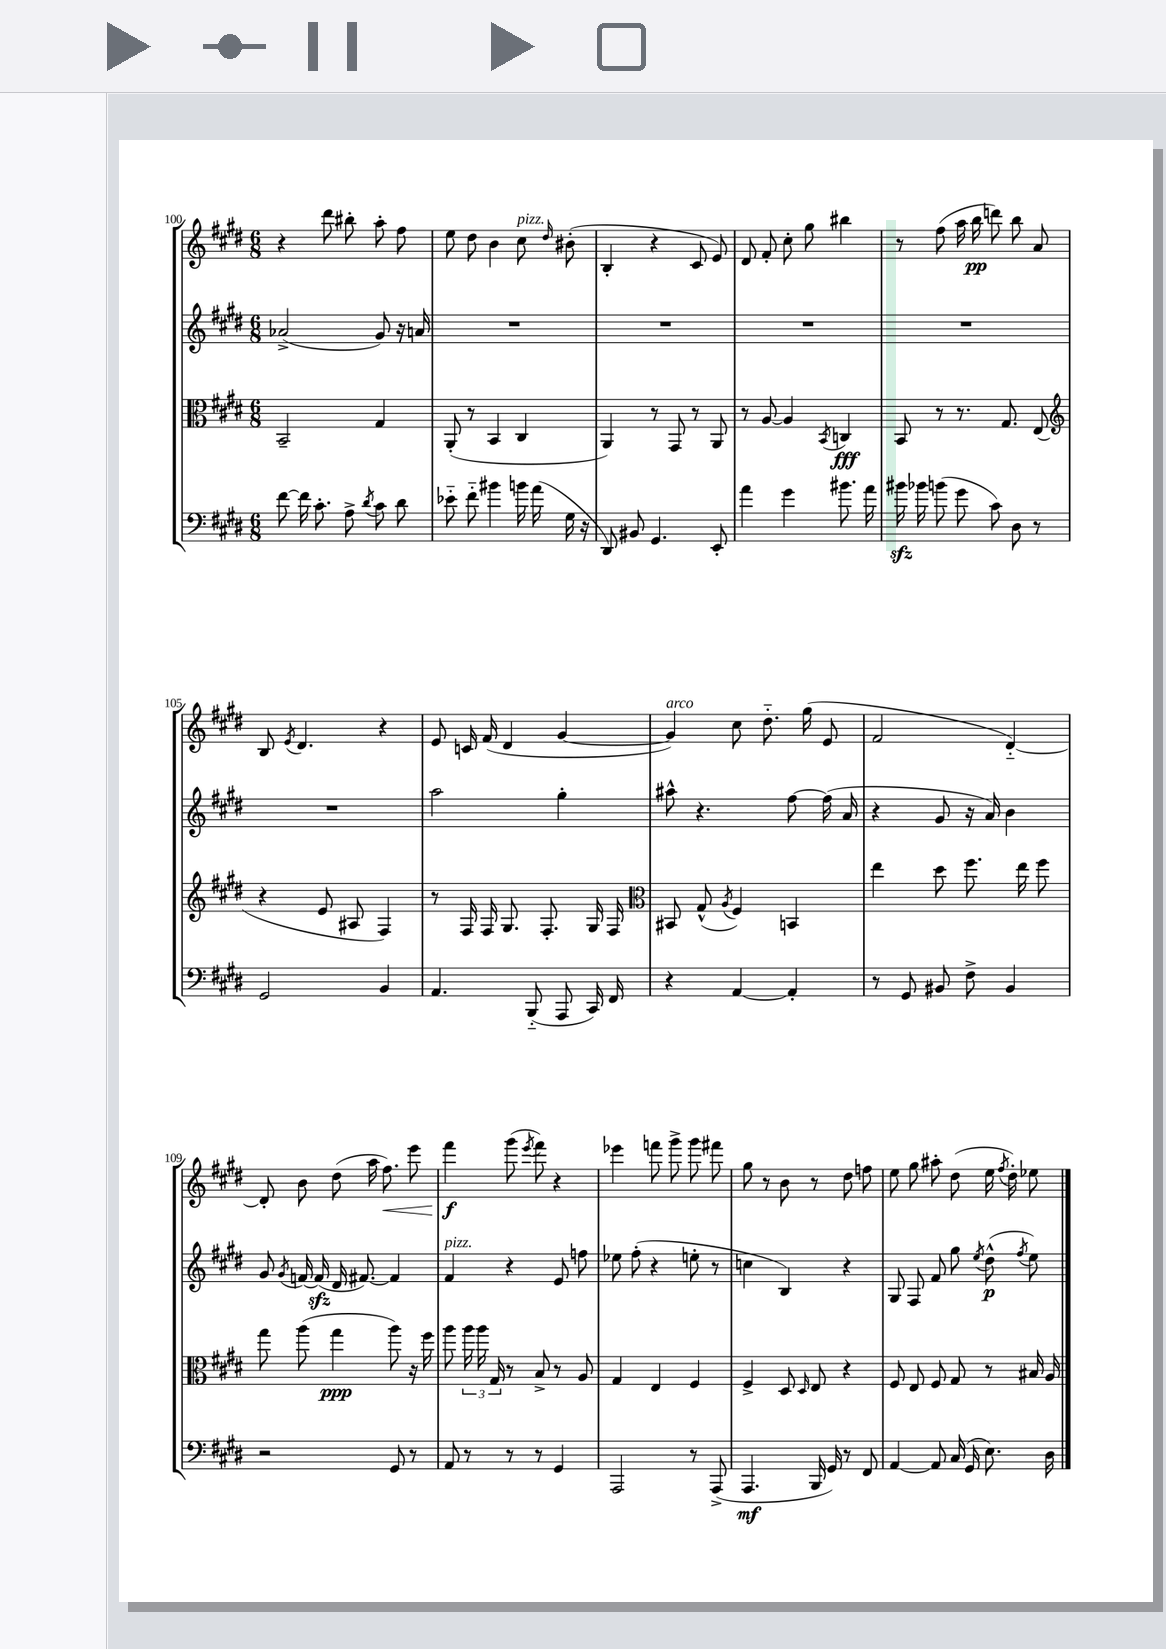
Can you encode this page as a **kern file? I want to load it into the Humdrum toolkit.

**kern	**kern	**kern	**kern
*staff4	*staff3	*staff2	*staff1
*clefF4	*clefC3	*clefG2	*clefG2
*k[f#c#g#d#]	*k[f#c#g#d#]	*k[f#c#g#d#]	*k[f#c#g#d#]
*M6/8	*M6/8	*M6/8	*M6/8
[8f#	2BB~	(2a-^	4r
16f#]	.	.	.
8.c#'	.	.	.
.	.	.	8ddd#
8A^	.	.	8bb#'
8qd#	.	.	.
8c#	4G#	8g#)	8aa'
8d#	.	16r	8ff#
.	.	16a	.
=	=	=	=
8e-'~	(8AA'	2.r	8ee
8f#'~	8r	.	8dd#
4b#	4BB	.	4b
16b	4C#	.	8cc#
(16a	.	.	.
.	.	.	16qqdd#
16G#	.	.	(8b#'
16r	.	.	.
=	=	=	=
8DD#)	4AA)	2.r	4B'
8BB#	.	.	.
4.GG#	8r	.	4r
.	8GG#	.	.
.	8r	.	8c#
8EE'	8AA	.	8e)
=	=	=	=
4a	8r	2.r	8d#
.	[8A	.	8f#'
4g#	4A]	.	8cc#'
.	.	.	8gg#
.	8qBB	.	.
8.b#	4C	.	4bb#
16a	.	.	.
=	=	=	=
16b#	8BB	2.r	8r
16b-	.	.	.
(8b	8r	.	(8ff#
8g#	8.r	.	16aa
.	.	.	16bb
8c#)	.	.	8ddd)
.	8.G#	.	.
8D#	.	.	8bb
8r	(8E	.	8a
=	=	=	=
*	*clefG2	*	*
2GG#	4r	2.r	8B
.	.	.	8qe
.	.	.	4.d#
.	8e	.	.
.	8A#	.	.
4BB	4F#)	.	4r
=	=	=	=
4.AA	8r	2aa	8e
.	16F#	.	16c
.	16F#	.	(16f#
.	8.G#	.	4d#
(8BBB'~	.	.	.
.	8.F#'	.	.
8AAA	.	4gg#'	[4g#
16CC#)	16G#	.	.
16FF#	16F#	.	.
=	=	=	=
*	*clefC3	*	*
4r	8BB#	8aa#^^	4g#])
.	(8G#^^	4.r	.
.	8qA	.	.
[4AA	4F#)	.	8cc#
.	.	.	8.dd#'~
4AA']	4BB	[8ff#	.
.	.	.	(16gg#
.	.	(16ff#]	8e
.	.	16a	.
=	=	=	=
8r	4ee	4r	2f#
8GG#	.	.	.
8BB#	8dd#	8g#	.
8F#^	8.ff#	16r	.
.	.	16a)	.
4BB#	.	4b	[4d#'~)
.	16ee	.	.
.	8ff#	.	.
=	=	=	=
2r	8gg#	8g#	8d#']
.	.	8qg#	.
.	(8aa	[16f	8b
.	.	(16f]	.
.	4gg#	16d#	(8dd#
.	.	[8.f#)	.
.	.	.	16aa
.	.	.	8.ff#)
8GG#	8aa)	4f#]	.
8r	16r	.	8eee
.	16ff#	.	.
=	=	=	=
8AA	8aa	4f#	4fff#
8r	24aa	.	.
.	24aa	.	.
.	24G#	.	.
8r	8r	4r	(8ggg#
.	.	.	8qeee
8r	8B^	.	8fff#)
4GG#	8r	8e	4r
.	8A	8ff	.
=	=	=	=
2AAA	4G#	8ee-	4eee-
.	.	(8ff#'	.
.	4E	4r	8fff
.	.	.	8ggg#^
8r	4F#	8ee'	8ggg#
(8AAA^	.	8r	8fff#
=	=	=	=
4.AAA	4F#^	4cc	8gg#
.	.	.	8r
.	8D#	4B)	8b
.	16qqD#	.	.
16BBB	8E	.	8r
16GG#)	.	.	.
8r	4r	4r	8dd#
8FF#	.	.	8ff
=	=	=	=
[4AA	8F#	8G#	8ee
.	8E	8F#	8gg#
8AA]	8F#	8f#	8aa#'
(16C#	8G#	8gg#	(8dd#
16GG#	.	.	.
.	.	8qee	.
8.E)	8r	(8dd#^^	16ee
.	.	.	8qff#
.	.	.	16dd#')
.	.	8qff#	.
.	16B#	8ee)	8ee-
16D#	16A	.	.
==	==	==	==
*-	*-	*-	*-
